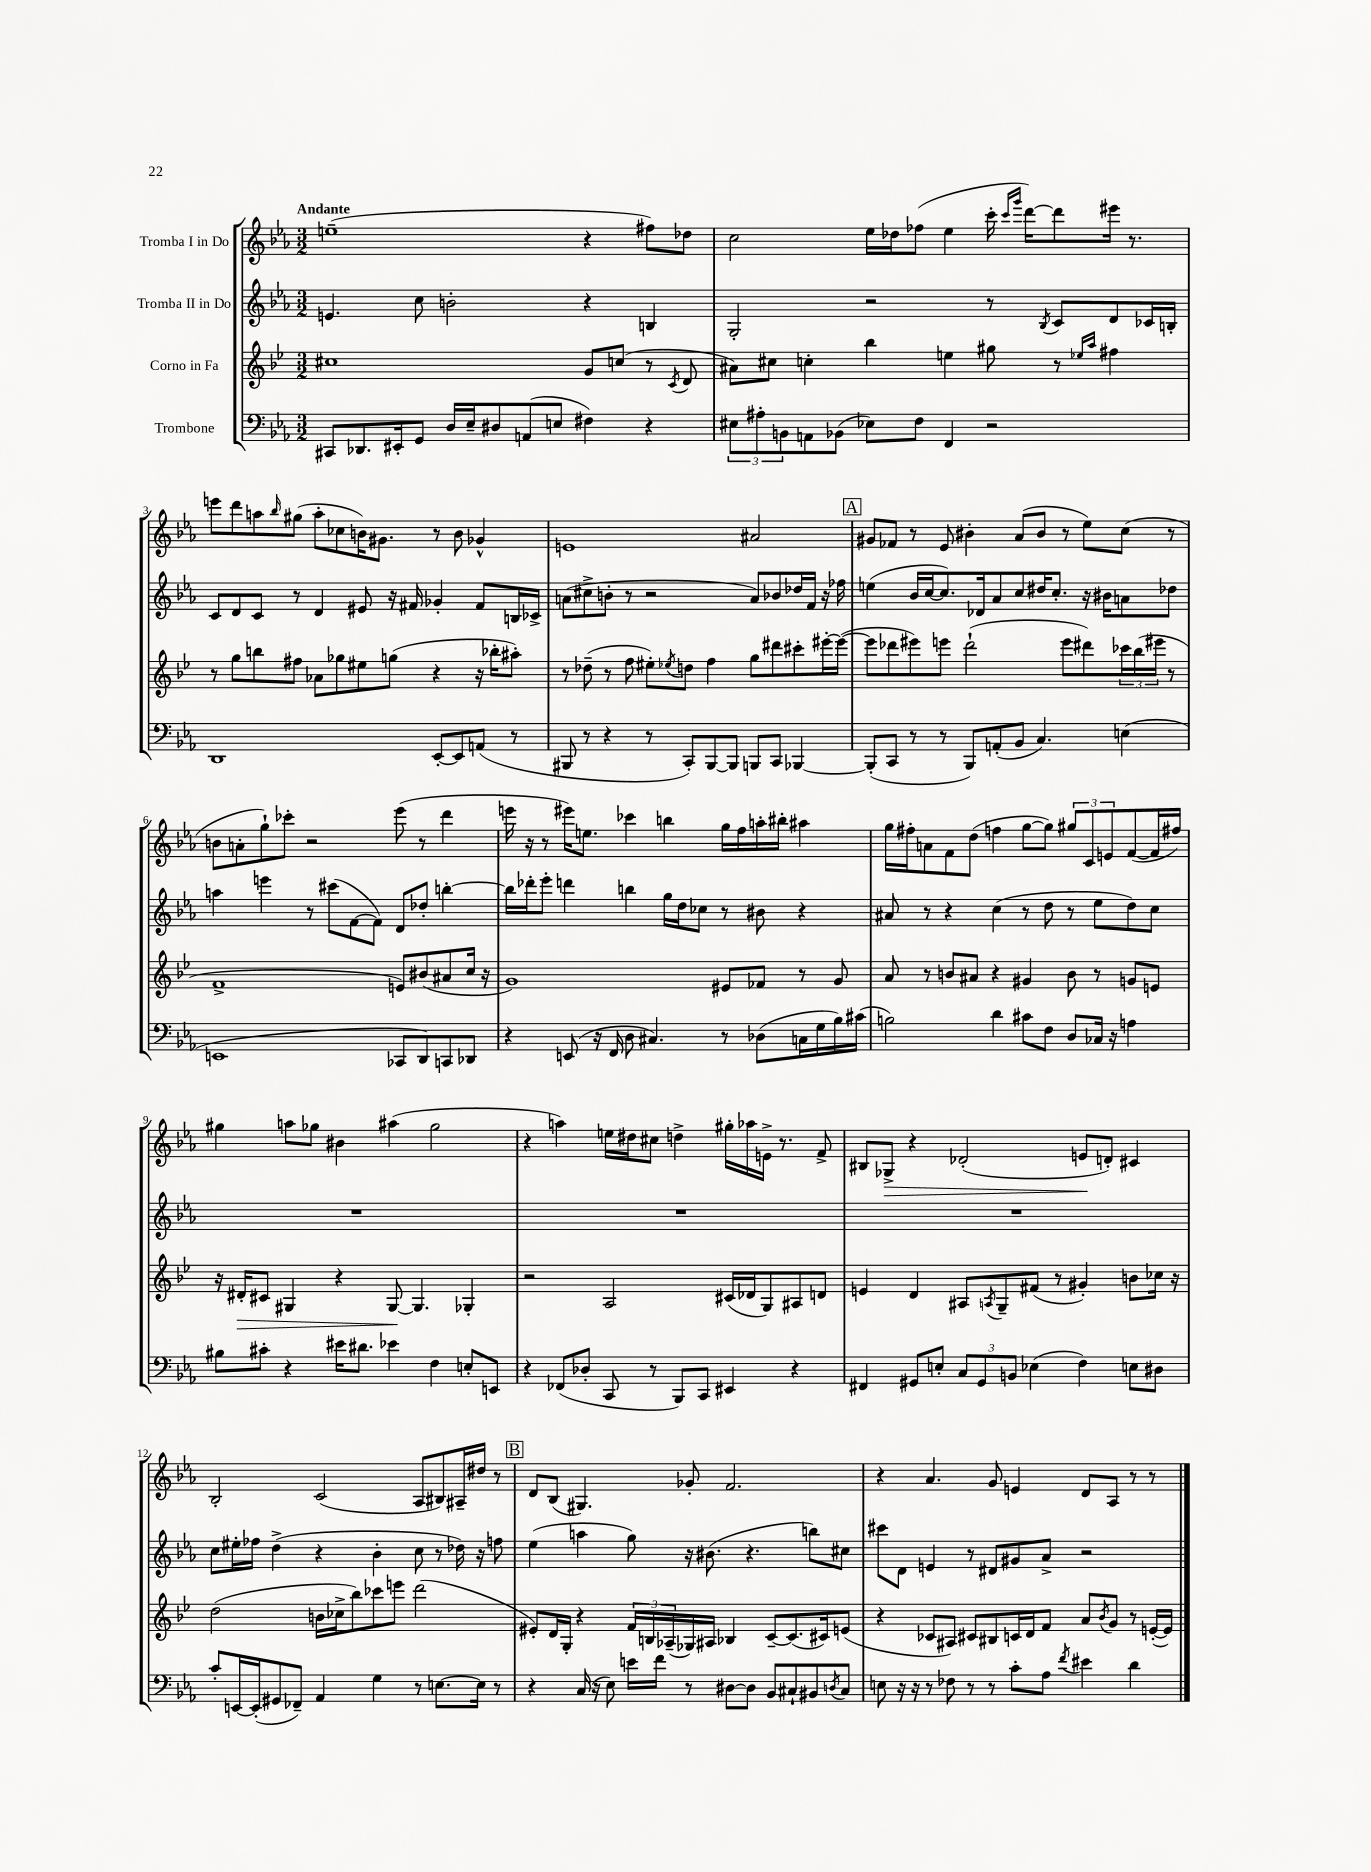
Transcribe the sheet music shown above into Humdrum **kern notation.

**kern	**kern	**kern	**kern
*staff4	*staff3	*staff2	*staff1
*clefF4	*clefG2	*clefG2	*clefG2
*k[b-e-a-]	*k[b-e-]	*k[b-e-a-]	*k[b-e-a-]
*M3/2	*M3/2	*M3/2	*M3/2
8CC#/L	1cc#	4.e/	(1ee~
8.DD-/	.	.	.
16EE#'/k	.	.	.
8GG/J	.	8cc\	.
16D/LL	.	2b'\	.
16E-~/J	.	.	.
8D#/	.	.	.
(8AA/	.	.	.
8E/J	.	.	.
4F#\)	8g/L	4r	4r
.	(8cc/J	.	.
4r	8r	4B/	8ff#\L)
.	8qc/	.	.
.	8d/	.	8dd-\J
=	=	=	=
12E#\L	8a#\L)	2G'/	2cc\
12A#'\	.	.	.
.	8cc#\J	.	.
12BB\	.	.	.
8AA\	4cc'\	.	.
(8BB-\J	.	.	.
8E-\L)	4bb-\	2r	16ee-\LL
.	.	.	16dd-\J
8F\J	.	.	(8ff-\J
4FF/	4ee\	.	4ee-\
2r	8gg#\	8r	16ccc'\
.	.	.	16qqccc/LL
.	.	.	16qqggg/JJ
.	.	.	[16ddd\LK)
.	.	8qB-/	.
.	8r	8c/L	8ddd\]
.	16qqee-/LL	.	.
.	16qqaa/JJ	.	.
.	4ff#\	8d/	16eee#\Jk
.	.	.	8.r
.	.	16c-/L	.
.	.	16B'/JJ	.
=	=	=	=
1DD	8r	8c/L	8eee\L
.	8gg\L	8d/	8ddd\
.	8bb\	8c/J	8aa\
.	.	.	16qqbb-/
.	8ff#\J	8r	(8gg#\J
.	8a-\L	4d/	8aa'\L
.	8gg-\	.	8cc-\
.	8ee#\	8e#/	16b\K)
.	.	.	8.g#\J
.	(8gg\J	16r	.
.	.	16f#/	.
[8EE-'/L	4r	4g-'/	8r
8EE-/]	.	.	8b\
(8AA/J	16r	8f#/L	4g-^^/
.	16bb-'\LK	.	.
8r	8aa#'\J)	16B/L	.
.	.	16c-^/JJ	.
=	=	=	=
8BBB#/	8r	(8a\L	1e
8r	(8dd-~\	8cc#^\	.
4r	8r	8b'\J	.
.	8ff\	8r	.
8r	8ee#'\L)	2r	.
.	8qee-/	.	.
8CC'/L)	8dd\J	.	.
[8BBB#/	4ff\	.	.
8BBB#/]J	.	.	.
8BBB/L	8gg\L	8a/L)	2a#/
8CC/J	8ddd#\	8b-/	.
[4BBB-/	8ccc#'\	16dd-/L	.
.	.	16f/JJ	.
.	[16eee#'\L	16r	.
.	(16eee#\_JJ	16ff-\	.
=	=	=	=
(8BBB-'/]L	8eee#\]L	(4ee\	8g#/L
8CC/J	8ddd-\	.	8f-/J
8r	8eee#\)	16b-/LL	8r
.	.	[16cc/J	.
8r	8eee\J	8.cc/])	8e-/
8BBB-/L)	(2ddd-`\	.	4b#'\
.	.	16d-/k	.
(8AA'/	.	8a-/	.
8BB-/J	.	8cc/	(8a-/L
4.C/)	.	16dd#/K	8b#/J
.	.	8.cc'/J	.
.	8eee\L	.	8r
.	8ddd#\)	16r	8ee-\L)
.	.	16b#\LK	.
(4E\	24ccc-\L	8a\	(8cc\J
.	(24bb-\	.	.
.	24eee#\JJ	.	.
.	8r	8dd-\J	8r
=	=	=	=
1EE	1f^	4aa\	8b\L
.	.	.	8a'\
.	.	4eee\	8gg`\)
.	.	.	8ccc-'\J
.	.	8r	2r
.	.	(8ccc#\L	.
.	.	[8f\	.
.	.	8f\]J)	.
8CC-/L	8e/L)	8d/L	(8eee-\
8DD/)	(8b#/	8dd-'/J	8r
8CC/	8a#/	[4bb'\	4ddd\
8DD-/J	16cc/Jk	.	.
.	16r	.	.
=	=	=	=
4r	1g)	16bb\]LL	16eee\
.	.	16ddd-'\J	16r
.	.	8eee-'\J	8r
(8EE/	.	4ddd\	16eee#\LK)
.	.	.	8.ee\J
16r	.	.	.
16FF/	.	.	.
8D\	.	4bb\	4ccc-\
4.C#/)	.	.	.
.	.	16gg\LL	4bb\
.	.	16dd\J	.
.	.	8cc-\J	.
8r	8e#/L	8r	16gg\LL
.	.	.	16ff\
(8D-\L	8f-/J	8b#\	16aa'\
.	.	.	16bb#'\JJ
16C\L	8r	4r	4aa#\
16G\	.	.	.
16B-\)	8g/	.	.
(16c#\JJ	.	.	.
=	=	=	=
2B\)	8a/	8a#/	16gg\LL
.	.	.	16ff#'\J
.	8r	8r	8a\
.	8b/L	4r	8f\
.	8a#/J	.	(8dd\J
4d\	4r	(4cc\	4ff\
8c#\L	4g#/	8r	[8gg\L
8F\J	.	8dd\	8gg\]J)
8D/L	8b\	8r	12gg#/L
.	.	.	12c/
16C-/Jk	8r	8ee-\L	.
.	.	.	12e/
16r	.	.	.
4A\	8g/L	8dd\)	([8f/
.	8e/J	8cc\J	16f/]L
.	.	.	16ff#/JJ)
=	=	=	=
8B#\L	16r	1.r	4gg#\
.	16d#'/LK	.	.
8c#'\J	8c#/J	.	.
4r	4G#/	.	8aa\L
.	.	.	8gg-\J
16e#\LK	4r	.	4b#\
8.d#\J	.	.	.
4e-\	[8G#/	.	(4aa#\
.	4.G#/]	.	.
4F\	.	.	2gg-\
8E'/L	4G-'/	.	.
8EE/J	.	.	.
=	=	=	=
4r	2r	1.r	4r
(8FF-/L	.	.	4aa\)
8D-'/J	.	.	.
8CC/	2A/	.	16ee\LL
.	.	.	16dd#\J
8r	.	.	8cc#\J
8BBB-/L)	.	.	4dd^\
8CC/J	.	.	.
4EE#/	(16c#/LL	.	16gg#'\LL
.	16d-/J	.	16aa-\
.	8G/)	.	16e^\JJ
.	.	.	8.r
4r	8A#/	.	.
.	8d/J	.	8f^/
=	=	=	=
4FF#/	4e/	1.r	8B#/L
.	.	.	8G-^/J
8GG#/L	4d/	.	4r
8E'/J	.	.	.
12C/L	8A#/L	.	(2d-'/
12GG#/	.	.	.
.	8qA/	.	.
.	8G~/	.	.
12BB/J	.	.	.
(4E-\	(8f#/J	.	.
.	8r	.	.
4F\)	4g#'/)	.	8e/L
.	.	.	8d'/J)
8E\L	8b\L	.	4c#/
8D#\J	16cc-\Jk	.	.
.	16r	.	.
=	=	=	=
8c'/L	(2dd\	8cc\L	2B-'/
[16EE/L	.	16ee#'\L	.
(16EE'/]J	.	16ff-\JJ	.
8GG#/	.	(4dd^\	.
8FF-~/J)	.	.	.
4AA-/	16b\LL	4r	(2c/
.	16cc-^\J	.	.
.	8bb-\)	.	.
4G\	8ccc-\	4b-'\	.
.	8eee\J	.	.
8r	(2ddd\	8cc\	8A-/L
[8.E\L	.	8r	8B#/)
.	.	16dd-\)	16A#~/L
16E\]Jk	.	16r	16dd#/JJ
8r	.	8ff\	8r
=	=	=	=
4r	8e#'/L)	(4ee-\	8d/L
.	16d/L	.	(8B-/J
.	16G'/JJ	.	.
(16C/	4r	4aa\	4.G#/)
16r	.	.	.
8E-\)	.	.	.
16e\LL	24f/LL	8gg\)	.
.	24B/	.	.
16f\JJ	.	.	.
.	(24A-~/	.	.
8r	16G-/)	16r	8g-'/
.	16A#/JJ	(8.b#\	.
[8D#\L	4B-/	.	2.f/
8D#\]J	.	4.r	.
8BB-/L	[8c~/L	.	.
8C#`/	(8.c/]	.	.
8BB#/	.	8bb\L)	.
.	16c#/k)	.	.
8qD/	.	.	.
8C#/J	(8e/J	8cc#\J	.
=	=	=	=
8E\	4r	8ccc#\L	4r
16r	.	8d\J	.
16r	.	.	.
8r	8c-/L	4e/	4.a-/
8F-\	8A#/J)	.	.
8r	8c#/L	8r	.
8r	8B#/	8d#/L	8g/
8c'\L	16c/L	8g#/	4e/
.	16d/J	.	.
8A-\J	8f/J	8a-^/J	.
8qf/	.	.	.
4e#\	8a/L	2r	8d/L
.	8qb-/	.	.
.	8g/J	.	8A-/J
4d\	8r	.	8r
.	([16e'/LL	.	8r
.	16e/]JJ)	.	.
==	==	==	==
*-	*-	*-	*-
